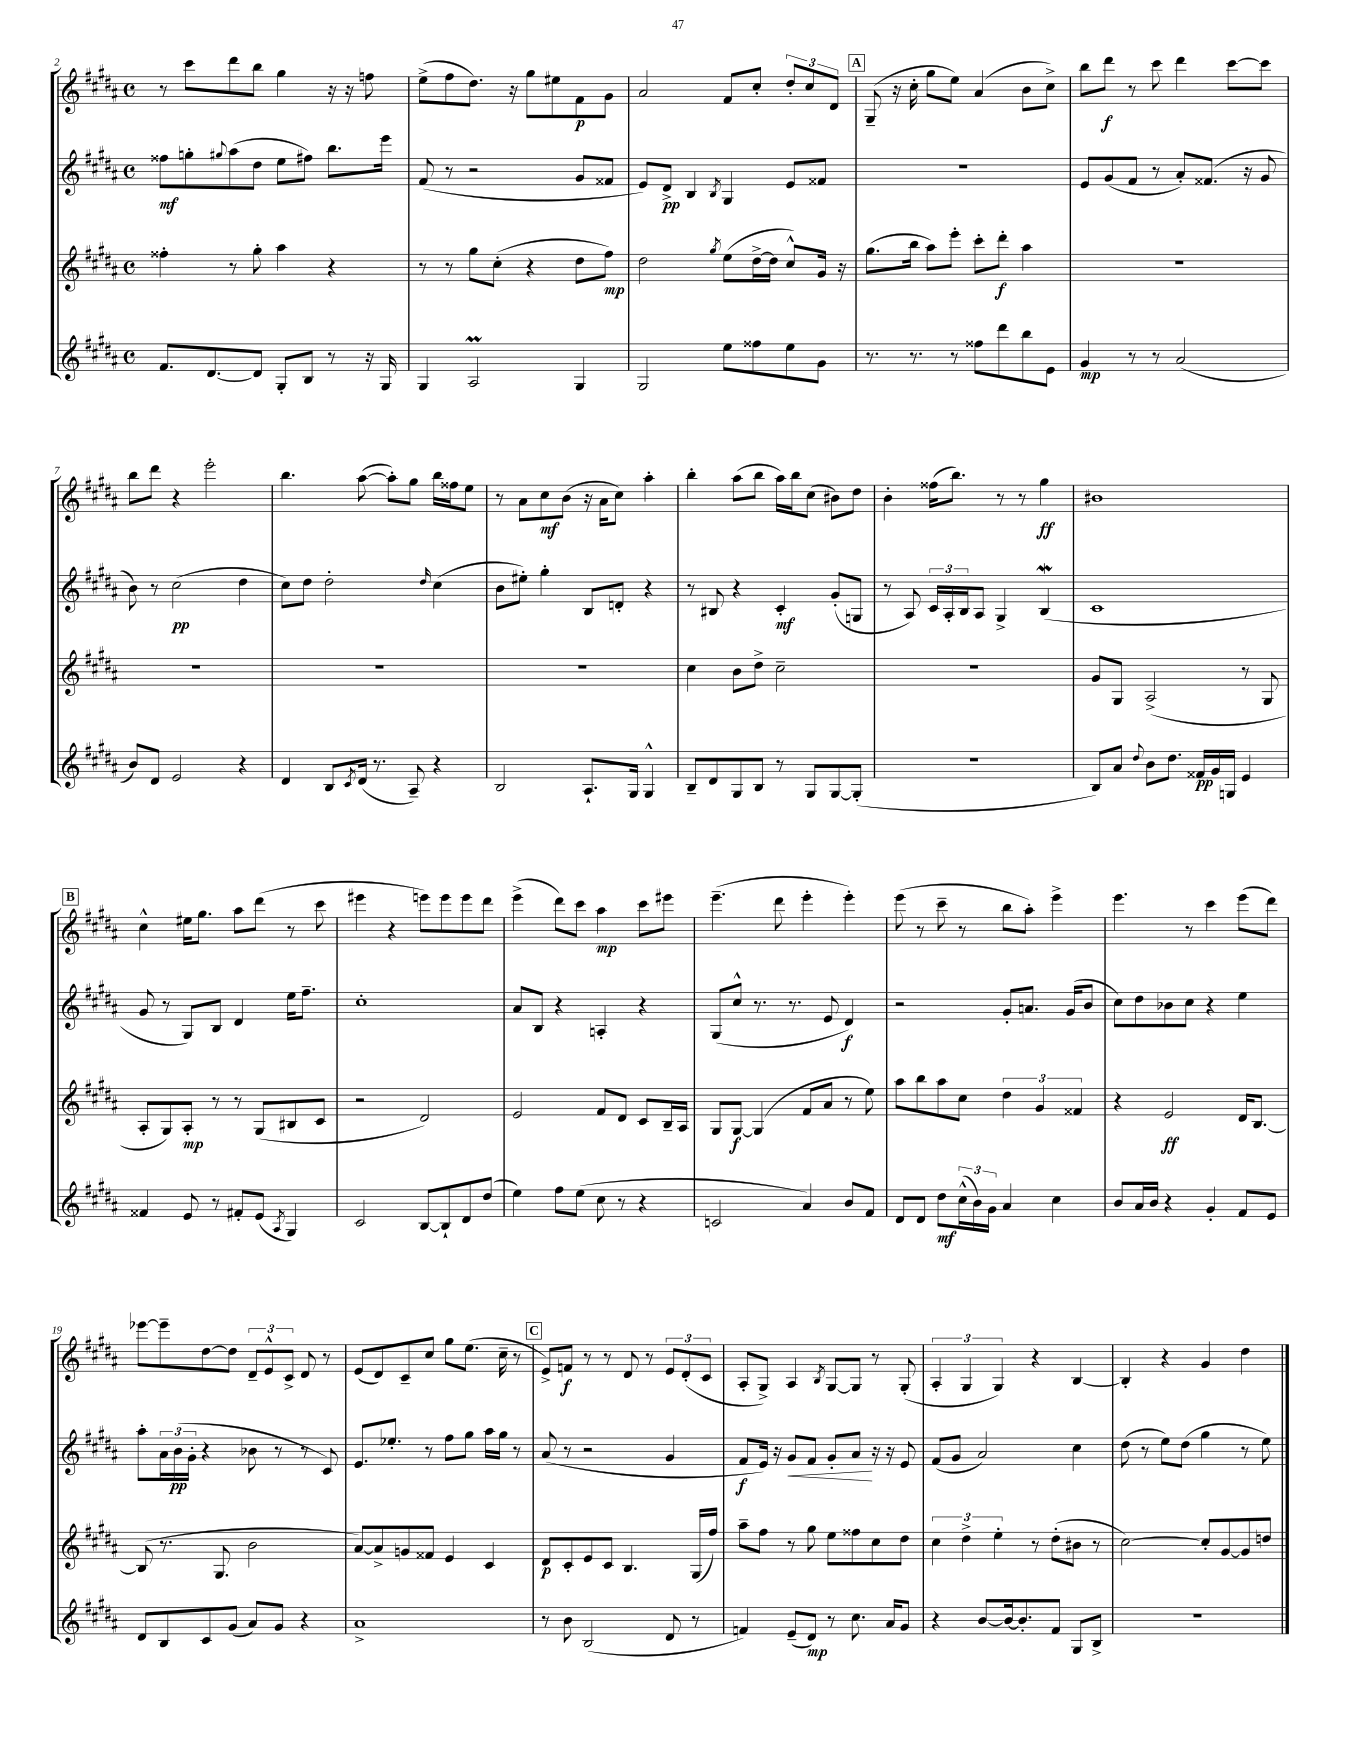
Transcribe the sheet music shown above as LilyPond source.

<<
\new StaffGroup <<
\new Staff = "s0" {
    \clef treble \key b \major \defaultTimeSignature \time 4/4
    r8 cis'''8 dis'''8 b''8 gis''4 r16 r16 f''8 |
    e''8->( fis''8 dis''8.) r16 gis''8 eis''8 fis'8\p gis'8 |
    ais'2 fis'8 cis''8-. \tuplet 3/2 { dis''8-. cis''8 dis'8 } |
    \mark \markup { \box "A" } gis8--( r16 cis''16-. gis''8 e''8) ais'4( b'8 cis''8->) |
    b''8 dis'''8\f r8 cis'''8 dis'''4 cis'''8~ cis'''8 |
    b''8 dis'''8 r4 e'''2-. |
    b''4. ais''8~( ais''8-.) gis''8 b''16 fisis''16 e''8 |
    r8 ais'8 cis''8\mf b'8( r16 ais'16 cis''8) ais''4-. |
    b''4-. ais''8( b''8 ais''16) b''16 cis''8( bis'8) dis''8 |
    b'4-. fisis''16( b''8.) r8 r8 gis''4\ff |
    bis'1 |
    \mark \markup { \box "B" } cis''4-^ eis''16 gis''8. ais''8 dis'''8( r8 cis'''8 |
    eis'''4 r4 e'''8) e'''8 e'''8 dis'''8 |
    e'''4->( dis'''8) cis'''8 ais''4\mp cis'''8 eis'''8 |
    e'''4.--( dis'''8 e'''4-. e'''4-.) |
    e'''8( r8 cis'''8-- r8 b''8 ais''8-.) e'''4-> |
    e'''4. r8 cis'''4 e'''8( dis'''8) |
    ees'''8~ ees'''8-- dis''8~ dis''8 \tuplet 3/2 { dis'8-- e'8-^ cis'8-> } dis'8 r8 |
    e'8( dis'8) cis'8-- cis''8 gis''8 e''8.( cis''16-- r8 |
    \mark \markup { \box "C" } e'8->) f'8\f r8 r8 dis'8 r8 \tuplet 3/2 { e'8 dis'8-.( cis'8 } |
    ais8-. gis8->) ais4 \acciaccatura { b8 } gis8~ gis8 r8 gis8-.( |
    \tuplet 3/2 { ais4-. gis4 gis4) } r4 b4~ |
    b4-. r4 gis'4 dis''4 \bar "|." |
}
\new Staff = "s1" {
    \clef treble \key b \major \defaultTimeSignature \time 4/4
    fisis''8\mf g''8-. \appoggiatura { gis''8 } ais''8( dis''8 e''8 fis''8) b''8. e'''16 |
    fis'8( r8 r2 gis'8 fisis'8 |
    e'8) dis'8->\pp b4 \acciaccatura { b8 } gis4 e'8 fisis'8 |
    \mark \markup { \box "A" } r1 |
    e'8 gis'8( fis'8 r8 ais'8-.) fisis'8.( r16 gis'8 |
    b'8) r8 cis''2\pp( dis''4 |
    cis''8) dis''8 dis''2-. \grace { dis''16 } cis''4( |
    b'8 eis''8-.) gis''4-. b8 d'8-. r4 |
    r8 bis8 r4 cis'4-.\mf gis'8-.( g8 |
    r8 ais8) \tuplet 3/2 { cis'16 ais16-. b16 } ais8 gis4-> b4\mordent( |
    cis'1 |
    \mark \markup { \box "B" } gis'8 r8 gis8) b8 dis'4 e''16 fis''8.-- |
    cis''1-. |
    ais'8 b8 r4 a4-. r4 |
    gis8( cis''8-^ r8. r8. e'8 dis'4\f) |
    r2 gis'8-. a'8. gis'16( b'8 |
    cis''8) dis''8 bes'8 cis''8 r4 e''4 |
    ais''8-. \tuplet 3/2 { ais'16 b'16\pp( gis'16-. } r4 bes'8 r8 r8 cis'8) |
    e'8. ees''8.-. r8 fis''8 gis''8 ais''16 gis''16 r8 |
    \mark \markup { \box "C" } ais'8( r8 r2 gis'4 |
    fis'8\f e'16) r16 gis'8\< fis'8 gis'8-. ais'8\! r16 r16 e'8 |
    fis'8( gis'8 ais'2) cis''4 |
    dis''8( r8 e''8) dis''8( gis''4 r8 e''8) \bar "|." |
}
\new Staff = "s2" {
    \clef treble \key b \major \defaultTimeSignature \time 4/4
    fisis''4-. r8 gis''8-. ais''4 r4 |
    r8 r8 gis''8 cis''8-.( r4 dis''8 fis''8\mp) |
    dis''2 \acciaccatura { gis''8 } e''8( dis''16~-> dis''16 cis''8-^) gis'16 r16 |
    \mark \markup { \box "A" } gis''8.( b''16 ais''8) e'''8-. cis'''8-. dis'''8-.\f ais''4 |
    R1 |
    R1 |
    R1 |
    R1 |
    cis''4 b'8 dis''8-> cis''2-- |
    r1 |
    gis'8 gis8 ais2->( r8 gis8 |
    \mark \markup { \box "B" } ais8-. gis8) ais8-.\mp r8 r8 gis8( bis8 cis'8 |
    r2 dis'2) |
    e'2 fis'8 dis'8 cis'8 b16-- ais16 |
    gis8 gis8~\f gis4( fis'8 ais'8 r8 e''8) |
    ais''8 b''8 ais''8 cis''8 \tuplet 3/2 { dis''4 gis'4 fisis'4 } |
    r4 e'2\ff dis'16 b8.~ |
    b8( r8. gis8. b'2 |
    ais'8~) ais'8-> g'8 fisis'8 e'4 cis'4 |
    \mark \markup { \box "C" } dis'8\p cis'8-. e'8 cis'8 b4. gis16( fis''16) |
    ais''8-- fis''8 r8 gis''8 e''8 fisis''8 cis''8 dis''8 |
    \tuplet 3/2 { cis''4 dis''4-> e''4-. } r8 dis''8-.( bis'8 r8 |
    cis''2~) cis''8-. gis'8~ gis'8 d''8 \bar "|." |
}
\new Staff = "s3" {
    \clef treble \key b \major \defaultTimeSignature \time 4/4
    fis'8. dis'8.~ dis'8 gis8-. b8 r8 r16 gis16 |
    gis4 ais2\prall gis4 |
    gis2 e''8 fisis''8 e''8 gis'8 |
    \mark \markup { \box "A" } r8. r8. r8 fisis''8 dis'''8 b''8 e'8 |
    gis'4\mp r8 r8 ais'2( |
    b'8) dis'8 e'2 r4 |
    dis'4 b8 \acciaccatura { cis'8 } dis'16( r8. ais8--) r4 |
    b2 ais8.-! gis16 gis4-^ |
    b8-- dis'8 gis8 b8 r8 gis8 gis8~ gis8-.( |
    R1 |
    b8) ais'8 \appoggiatura { dis''8 } b'8 dis''8. fisis'16\pp gis'16 g16 e'4 |
    \mark \markup { \box "B" } fisis'4 e'8 r8 fis'8-. e'8( \acciaccatura { ais8 } gis4) |
    cis'2 b8~ b8-! dis'8 dis''8( |
    e''4) fis''8 e''8( cis''8 r8 r4 |
    c'2 ais'4) b'8 fis'8 |
    dis'8 dis'8 dis''8\mf \tuplet 3/2 { cis''16-^( b'16) gis'16 } ais'4 cis''4 |
    b'8 ais'16 b'16 r4 gis'4-. fis'8 e'8 |
    dis'8 b8 cis'8 gis'8( ais'8) gis'8 r4 |
    ais'1-> |
    \mark \markup { \box "C" } r8 b'8 b2( dis'8 r8 |
    f'4) e'8--( dis'8\mp) r8 cis''8. ais'16 gis'8 |
    r4 b'8~ b'16~ b'8.-. fis'8 gis8 b8-> |
    R1 \bar "|." |
}
>>
>>
\layout { \context { \Score currentBarNumber = #2 } }
